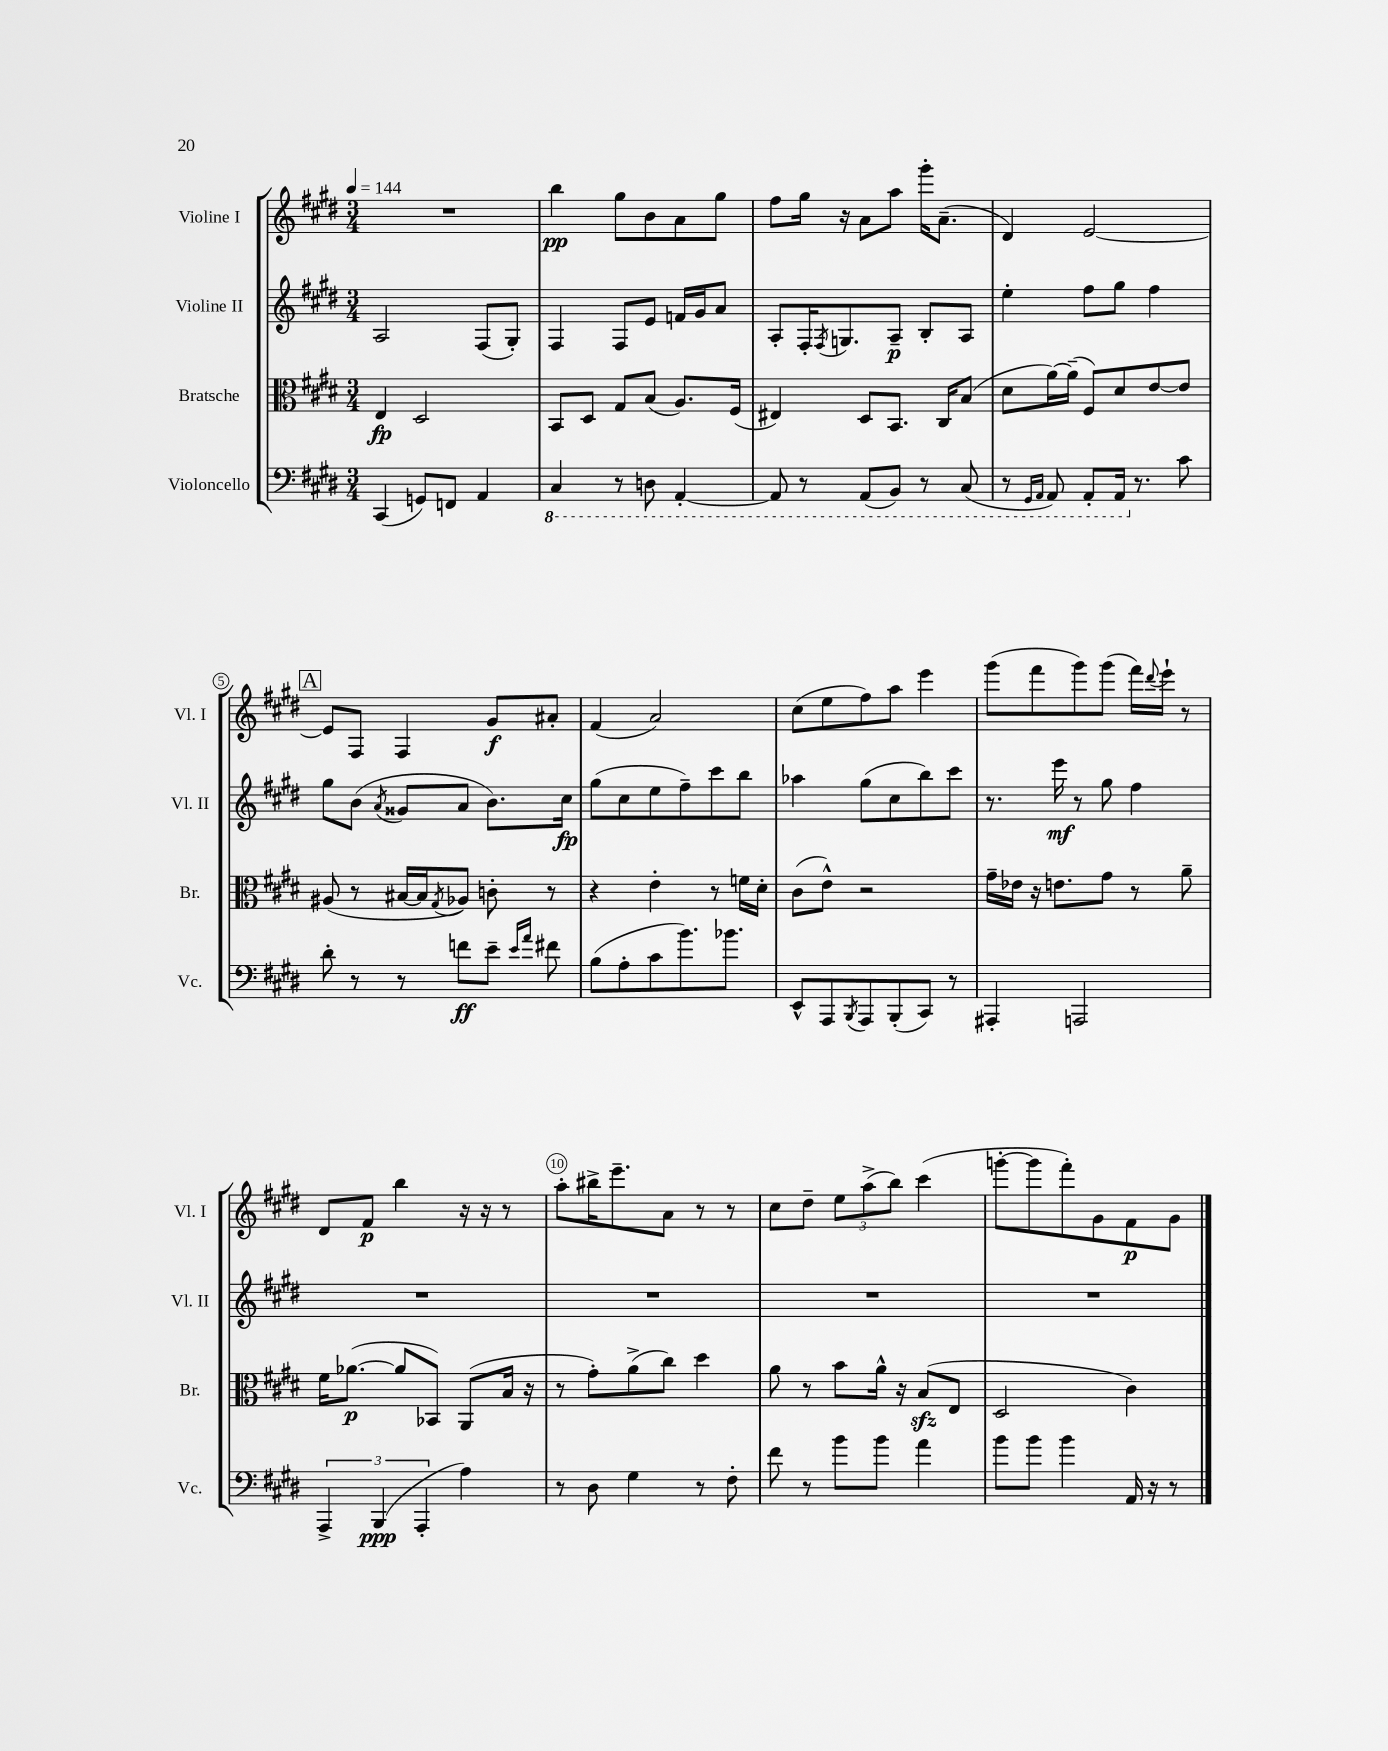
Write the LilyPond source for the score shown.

<<
\new StaffGroup <<
\new Staff = "s0" \with { instrumentName = "Violine I" shortInstrumentName = "Vl. I" } {
    \clef treble \key e \major \numericTimeSignature \time 3/4 \tempo 4 = 144
    R2. |
    b''4\pp gis''8 b'8 a'8 gis''8 |
    fis''8 gis''16 r16 a'8 a''8 gis'''16-. a'8.--( |
    dis'4) e'2~ |
    \mark \markup { \box "A" } e'8 fis8 fis4 gis'8\f ais'8-. |
    fis'4( a'2) |
    cis''8( e''8 fis''8) a''8 e'''4 |
    gis'''8( fis'''8 gis'''8) gis'''8( fis'''16) \appoggiatura { dis'''8 } e'''16-! r8 |
    dis'8 fis'8\p b''4 r16 r16 r8 |
    a''8-. bis''16-> e'''8.-- a'8 r8 r8 |
    cis''8 dis''8-- \tuplet 3/2 { e''8 a''8->( b''8) } cis'''4( |
    g'''8~-. g'''8 fis'''8-.) gis'8 fis'8\p gis'8 \bar "|." |
}
\new Staff = "s1" \with { instrumentName = "Violine II" shortInstrumentName = "Vl. II" } {
    \clef treble \key e \major \numericTimeSignature \time 3/4
    a2 fis8( gis8-.) |
    fis4 fis8 e'8 f'16 gis'16 a'8 |
    a8-. fis16-. \acciaccatura { fis8 } g8. a8--\p b8-. a8 |
    e''4-. fis''8 gis''8 fis''4 |
    \mark \markup { \box "A" } gis''8 b'8( \acciaccatura { a'8 } gisis'8 a'8 b'8.) cis''16\fp |
    gis''8( cis''8 e''8 fis''8--) cis'''8 b''8 |
    aes''4 gis''8( cis''8 b''8) cis'''8 |
    r8. e'''16\mf r8 gis''8 fis''4 |
    R2. |
    R2. |
    R2. |
    R2. \bar "|." |
}
\new Staff = "s2" \with { instrumentName = "Bratsche" shortInstrumentName = "Br." } {
    \clef alto \key e \major \numericTimeSignature \time 3/4
    e4\fp dis2 |
    b,8 dis8 gis8 b8( a8.) fis16( |
    eis4) dis8 b,8. cis16 b8( |
    dis'8 a'16~) a'16--( fis8) dis'8 e'8~ e'8 |
    \mark \markup { \box "A" } ais8( r8 bis16~ bis16 \acciaccatura { gis8 } aes8) c'8-. r8 |
    r4 e'4-. r8 f'16 dis'16-. |
    cis'8( e'8-^) r2 |
    gis'16-- ees'16 r16 e'8. gis'8 r8 a'8-- |
    fis'16 aes'8.~\p( aes'8 bes,8) a,8( b16 r16 |
    r8 gis'8-.) a'8->( cis''8) dis''4 |
    a'8 r8 b'8 a'16-^ r16 b8\sfz( e8 |
    dis2 cis'4) \bar "|." |
}
\new Staff = "s3" \with { instrumentName = "Violoncello" shortInstrumentName = "Vc." } {
    \clef bass \key e \major \numericTimeSignature \time 3/4
    cis,4( g,8) f,8 a,4 |
    \ottava #-1 cis,4 r8 d,8 a,,4~-. |
    a,,8 r8 a,,8( b,,8) r8 cis,8( |
    r8 \grace { gis,,16 a,,16 } a,,8) a,,8-. a,,16 \ottava #0 r8. cis'8 |
    \mark \markup { \box "A" } dis'8-. r8 r8 f'8\ff e'8-- \grace { e'16 a'16 } fis'8 |
    b8( a8-. cis'8 b'8.) bes'8. |
    e,8-^ a,,8 \acciaccatura { b,,8 } a,,8 b,,8-.( cis,8) r8 |
    ais,,4-. a,,2 |
    \tuplet 3/2 { a,,4-> b,,4\ppp( a,,4-. } a4) |
    r8 dis8 gis4 r8 fis8-. |
    fis'8 r8 b'8 b'8 a'4 |
    b'8 b'8 b'4 a,16 r16 r8 \bar "|." |
}
>>
>>
\layout { \context { \Score \override BarNumber.break-visibility = ##(#f #t #t) barNumberVisibility = #(every-nth-bar-number-visible 5) \override BarNumber.stencil = #(make-stencil-circler 0.1 0.3 ly:text-interface::print) } }
